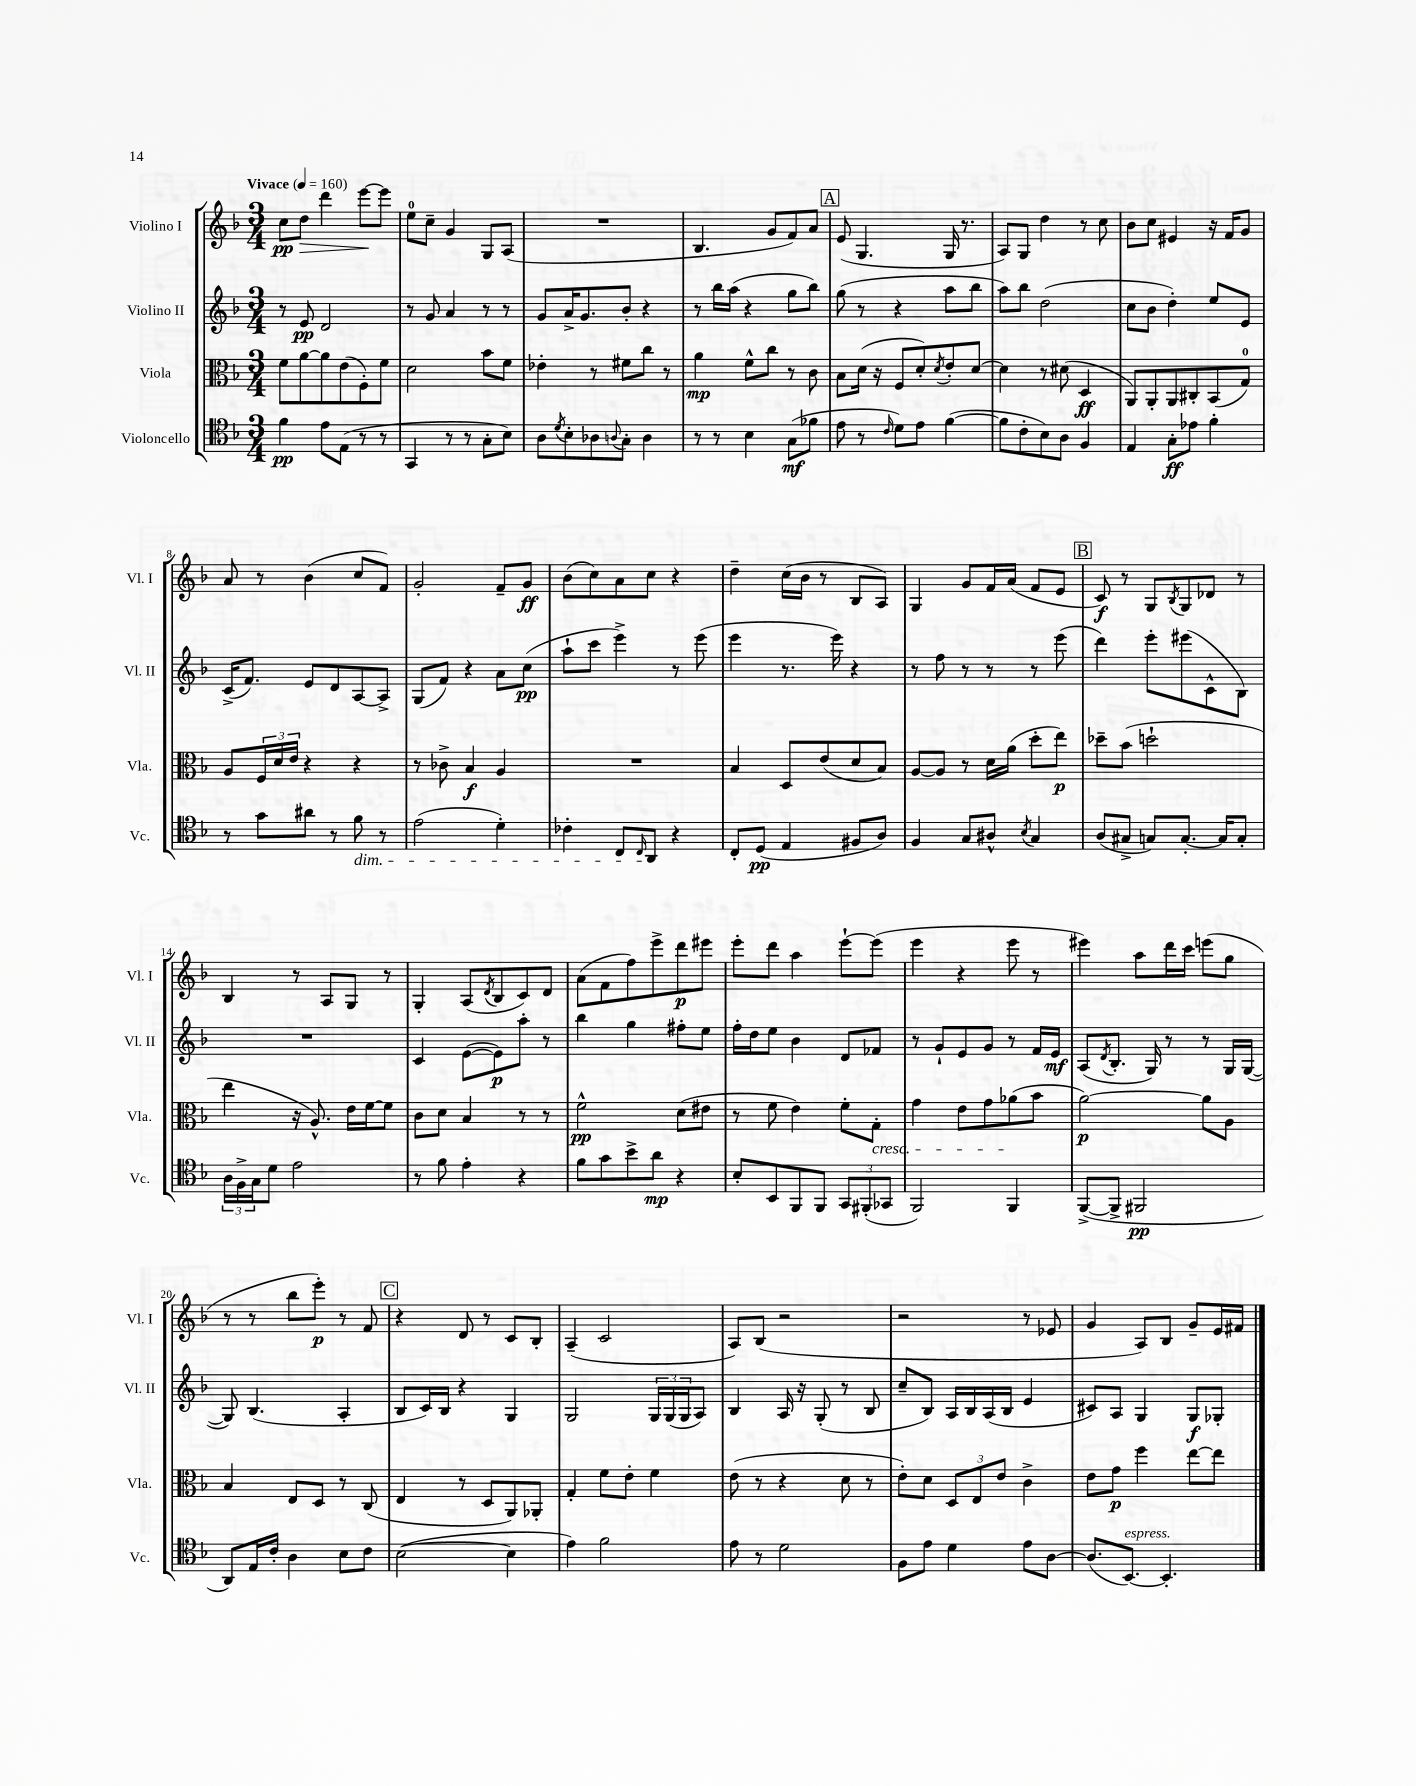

**kern	**dynam	**kern	**dynam	**kern	**dynam	**kern	**dynam
*part4	*part4	*part3	*part3	*part2	*part2	*part1	*part1
*staff4	*staff4	*staff3	*staff3	*staff2	*staff2	*staff1	*staff1
*I"Violoncello	*	*I"Viola	*	*I"Violino II	*	*I"Violino I	*
*I'Vc.	*	*I'Vla.	*	*I'Vl. II	*	*I'Vl. I	*
*clefC4	*	*clefC3	*	*clefG2	*	*clefG2	*
*k[b-]	*	*k[b-]	*	*k[b-]	*	*k[b-]	*
*M3/4	*	*M3/4	*	*M3/4	*	*M3/4	*
*MM160	*	*MM160	*	*MM160	*	*MM160	*
=1	=1	=1	=1	=1	=1	=1	=1
!	!	!	!	!	!	!LO:TX:a:B:t=Vivace	!
4f\	pp	8f\L	.	8r	.	8cc\L	pp
!	!	!	!	!	!	!	!LO:HP:b
.	.	[8a\	.	8e/	pp	8dd\J	>
8e\L	.	8a\]	.	2d/	.	4ddd\	.
(8E\J	.	(8e\	.	.	.	.	.
8r	.	8F'\)	.	.	.	[8eee\L	.
8r	.	8f\J	.	.	.	8eee\J]	]
=2	=2	=2	=2	=2	=2	=2	=2
4GG/	.	2d\	.	8r	.	8ee\L	.
.	.	.	.	8g/	.	8cc~\J	.
8r	.	.	.	4a/	.	4g/	.
8r	.	.	.	.	.	.	.
8G'\L	.	8b-\L	.	8r	.	8G/L	.
8B-\J)	.	8f\J	.	8r	.	(8A/J	.
=3	=3	=3	=3	=3	=3	=3	=3
8A\L	.	4e-X'\	.	8g/L	.	2.r	.
8qd/	.	.	.	.	.	.	.
8B-'\	.	.	.	16a^/K	.	.	.
.	.	.	.	8.g/	.	.	.
8A-X\	.	8r	.	.	.	.	.
8qqAn/	.	.	.	.	.	.	.
8G'\J	.	8f#X\L	.	8b-'/J	.	.	.
4A\	.	8cc\J	.	4r	.	.	.
.	.	8r	.	.	.	.	.
=4	=4	=4	=4	=4	=4	=4	=4
8r	.	4a\	mp	8r	.	4.B-/	.
8r	.	.	.	16bb-\LL	.	.	.
.	.	.	.	(16aa\JJ	.	.	.
4B-\	.	8f^^\L	.	4r	.	.	.
.	.	8cc\J	.	.	.	8g/L	.
(8G\L	mf	8r	.	8gg\L	.	8f/)	.
8f-X\J	.	8c\	.	8bb-\J)	.	8a/J	.
!!LO:REH:place=s1:t=A
=5	=5	=5	=5	=5	=5	=5	=5
8e\	.	8B-\L	.	(8gg\	.	(8e/	.
8r	.	(16d\Jk	.	8r	.	4.G/	.
.	.	16r	.	.	.	.	.
16qqc/	.	.	.	.	.	.	.
8d\L)	.	8F/L	.	4r	.	.	.
8e\J	.	8d'/)	.	.	.	.	.
.	.	8qd/	.	.	.	.	.
([4f\	.	8e'/	.	8aa\L	.	16G/	.
.	.	.	.	.	.	8.r	.
.	.	[8d/J	.	8bb-\J	.	.	.
=6	=6	=6	=6	=6	=6	=6	=6
8f\L]	.	4d\]	.	8aa\L)	.	8A/L)	.
8c'\	.	.	.	8bb-\J	.	8G/J	.
8B-\)	.	8r	.	(2dd\	.	4dd\	.
8A\J	.	(8d#X\	.	.	.	.	.
4F/	.	4D/	ff	.	.	8r	.
.	.	.	.	.	.	8cc\	.
=7	=7	=7	=7	=7	=7	=7	=7
4E/	.	8AA/L)	.	8cc\L	.	8b-\L	.
.	.	8AA'/	.	8b-\J	.	8cc\J	.
8G'\L	ff	8AA/	.	4dd'\)	.	4e#X/	.
8e-X\J	.	8C#X'/	.	.	.	.	.
4f'\	.	(8BB-/	.	8ee/L	.	16r	.
.	.	.	.	.	.	16f/KL	.
.	.	8G/J)	.	8e/J	.	8g/J	.
!!LO:LB:g=z
=8	=8	=8	=8	=8	=8	=8	=8
8r	.	8A/L	.	(16c^/KL	.	8a/	.
.	.	.	.	8.f/J)	.	.	.
8g\L	.	24F/L	.	.	.	8r	.
.	.	24d/	.	.	.	.	.
.	.	24e/JJ	.	.	.	.	.
8a#X\J	.	4r	.	8e/L	.	(4b-\	.
8r	.	.	.	8d/	.	.	.
!LO:TX:b:i:t=dim.	!	!	!	!	!	!	!
8f\	.	4r	.	[8A/	.	8cc/L	.
8r	.	.	.	8A^/J]	.	8f/J)	.
=9	=9	=9	=9	=9	=9	=9	=9
(2e\	.	8r	.	(8G/L	.	2g'/	.
.	.	8c-X^\	.	8f/J)	.	.	.
.	.	4B-/	f	4r	.	.	.
4d'\)	.	4A/	.	8a\L	.	8f~/L	.
.	.	.	.	(8cc\J	pp	8g/J	ff
=10	=10	=10	=10	=10	=10	=10	=10
4c-X'\	.	2.r	.	8aa`\L	.	(8b-\L	.
.	.	.	.	8ccc\J	.	8cc\)	.
8C/L	.	.	.	4eee^\)	.	8a\	.
16qqC/	.	.	.	.	.	.	.
8AA/J	.	.	.	.	.	8cc\J	.
4r	.	.	.	8r	.	4r	.
.	.	.	.	(8eee\	.	.	.
=11	=11	=11	=11	=11	=11	=11	=11
8C'/L	.	4B-/	.	4eee\	.	4dd~\	.
(8D/J	pp	.	.	.	.	.	.
4E/	.	8D/L	.	8.r	.	(16cc\LL	.
.	.	.	.	.	.	16b-\JJ	.
.	.	(8e/	.	.	.	8r	.
.	.	.	.	16eee\)	.	.	.
8F#X/L	.	8d/	.	4r	.	8B-/L	.
8A/J)	.	8B-/J)	.	.	.	8A/J)	.
=12	=12	=12	=12	=12	=12	=12	=12
4F/	.	[8A/L	.	8r	.	4G/	.
.	.	8A/J]	.	8ff\	.	.	.
8G/L	.	8r	.	8r	.	8g/L	.
8A#X^^/J	.	16d\LL	.	8r	.	16f/L	.
.	.	(16a\JJ	.	.	.	(16a/JJ	.
8qB-/	.	.	.	.	.	.	.
4G/	.	8dd'\L	.	8r	.	8f/L	.
.	.	8ee\J)	p	(8eee\	.	8e/J	.
!!LO:REH:place=s1:t=B
=13	=13	=13	=13	=13	=13	=13	=13
(8A/L	.	8dd-X~\L	.	4ddd\)	.	8c/)	f
8G#X^/J	.	(8b-\J	.	.	.	8r	.
8Gn/L)	.	2ddn`\	.	8eee'\L	.	8G/L	.
.	.	.	.	.	.	8qB-/	.
[8.G'/J	.	.	.	(8eee#X\	.	8G/	.
.	.	.	.	8c^^\	.	8d-X/J	.
16G/KL]	.	.	.	.	.	.	.
8G'/J	.	.	.	8B-\J)	.	8r	.
!!LO:LB:g=z
=14	=14	=14	=14	=14	=14	=14	=14
24A\LL	.	4ee\	.	2.r	.	4B-/	.
24F^\	.	.	.	.	.	.	.
24G\J	.	.	.	.	.	.	.
8d\J	.	.	.	.	.	.	.
2e\	.	16r	.	.	.	8r	.
.	.	8.A^^/)	.	.	.	.	.
.	.	.	.	.	.	8A/L	.
.	.	16e\LL	.	.	.	8G/J	.
.	.	[16f\J	.	.	.	.	.
.	.	8f\J]	.	.	.	8r	.
=15	=15	=15	=15	=15	=15	=15	=15
8r	.	8c\L	.	4c/	.	4G'/	.
8f\	.	8d\J	.	.	.	.	.
4e'\	.	4B-/	.	([8e\L	.	(8A/L	.
.	.	.	.	.	.	8qd/	.
.	.	.	.	8e\])	p	8B-/	.
4r	.	8r	.	8aa'\J	.	8c/)	.
.	.	8r	.	8r	.	8d/J	.
=16	=16	=16	=16	=16	=16	=16	=16
8f\L	.	2f^^\	pp	4bb-\	.	(8a\L	.
8g\	.	.	.	.	.	8f\	.
8b-^\	.	.	.	4gg\	.	8ff\)	.
8a\J	mp	.	.	.	.	8eee^\	.
4r	.	(8d\L	.	8ff#X'\L	.	8ddd\	p
.	.	8e#X\J	.	8ee\J	.	8eee#X\J	.
=17	=17	=17	=17	=17	=17	=17	=17
8B-'/L	.	8r	.	16ff'\LL	.	8eee'\L	.
.	.	.	.	16dd\J	.	.	.
8BB-/	.	8f\	.	8ee\J	.	8ddd\J	.
8FF/	.	4e\)	.	4b-\	.	4aa\	.
8FF/J	.	.	.	.	.	.	.
12GG/L	.	8f'\L	.	8d/L	.	[8eee`\L	.
(12FF#X'/	.	.	.	.	.	.	.
!	!	!LO:TX:b:i:t=cresc.	!	!	!	!	!
.	.	8G'\J	.	8f-X/J	.	(8eee\J]	.
12GG-X/J	.	.	.	.	.	.	.
=18	=18	=18	=18	=18	=18	=18	=18
2FF/)	.	4g\	.	8r	.	4eee\	.
.	.	.	.	8g`/L	.	.	.
.	.	8e\L	.	8e/	.	4r	.
.	.	8g\	.	8g/J	.	.	.
4FF/	.	(8a-X\	.	8r	.	8eee\	.
.	.	8b-\J	.	16f/LL	.	8r	.
.	.	.	.	16e/JJ	mf	.	.
=19	=19	=19	=19	=19	=19	=19	=19
([8FF^/L	.	[2a\)	p	(8A/L	.	4eee#X\)	.
.	.	.	.	8qd/	.	.	.
8FF^/J]	.	.	.	8.B-'/J	.	.	.
2FF#X/	pp	.	.	.	.	8aa\L	.
.	.	.	.	16G/)	.	.	.
.	.	.	.	8r	.	16ddd\L	.
.	.	.	.	.	.	16ccc\JJ	.
.	.	8a\L]	.	8r	.	(8eeen\L	.
.	.	8A\J	.	16G/LL	.	8gg\J	.
.	.	.	.	([16G/JJ	.	.	.
!!LO:LB:g=z
=20	=20	=20	=20	=20	=20	=20	=20
8AA/L)	.	4B-/	.	8G/])	.	8r	.
16E/L	.	.	.	(4.B-/	.	8r	.
16c'/JJ	.	.	.	.	.	.	.
4A\	.	8E/L	.	.	.	8bb-\L	.
.	.	8D/J	.	.	.	8eee'\J)	p
8B-\L	.	8r	.	4A'/	.	8r	.
8c\J	.	(8C/	.	.	.	8f/	.
!!LO:REH:place=s1:t=C
=21	=21	=21	=21	=21	=21	=21	=21
([2B-\	.	4E/	.	8B-/L	.	4r	.
.	.	.	.	16c/L)	.	.	.
.	.	.	.	16B-/JJ	.	.	.
.	.	8r	.	4r	.	8d/	.
.	.	8D/L	.	.	.	8r	.
4B-\]	.	8AA/)	.	4G/	.	8c/L	.
.	.	8AA-X'/J	.	.	.	8B-'/J	.
=22	=22	=22	=22	=22	=22	=22	=22
4e\)	.	4G'/	.	2G/	.	(4A~/	.
2f\	.	8f\L	.	.	.	2c/	.
.	.	8e'\J	.	.	.	.	.
.	.	4f\	.	24G/LL	.	.	.
.	.	.	.	(24G/	.	.	.
.	.	.	.	24G/J	.	.	.
.	.	.	.	8A/J)	.	.	.
=23	=23	=23	=23	=23	=23	=23	=23
8e\	.	(8e\	.	4B-/	.	8A/L)	.
8r	.	8r	.	.	.	(8B-/J	.
2d\	.	4r	.	16A/	.	2r	.
.	.	.	.	16r	.	.	.
.	.	.	.	(8G'/	.	.	.
.	.	8d\	.	8r	.	.	.
.	.	8r	.	8B-/	.	.	.
=24	=24	=24	=24	=24	=24	=24	=24
8F\L	.	8e'\L)	.	8cc~/L	.	2r	.
8e\J	.	8d\J	.	8B-/J)	.	.	.
4d\	.	12D/L	.	16A/LL	.	.	.
.	.	.	.	16B-/	.	.	.
.	.	12E/	.	.	.	.	.
.	.	.	.	(16A/	.	.	.
.	.	12e/J	.	.	.	.	.
.	.	.	.	16B-/JJ	.	.	.
8e\L	.	4c^\	.	4e/	.	8r	.
[8A\J	.	.	.	.	.	8e-X/	.
=25	=25	=25	=25	=25	=25	=25	=25
(8.A/L]	.	8e\L	.	8c#X/L)	.	4g/	.
.	.	8g\J	p	8A/J	.	.	.
!LO:TX:a:i:t=espress.	!	!	!	!	!	!	!
[8.BB-/J)	.	.	.	.	.	.	.
.	.	4ff\	.	4G/	.	8A/L)	.
4.BB-'/]	.	.	.	.	.	8B-/J	.
.	.	[8ee\L	.	8G/L	f	8g~/L	.
.	.	8ee\J]	.	8G-X'/J	.	16e/L	.
.	.	.	.	.	.	16f#X/JJ	.
==	==	==	==	==	==	==	==
*-	*-	*-	*-	*-	*-	*-	*-
